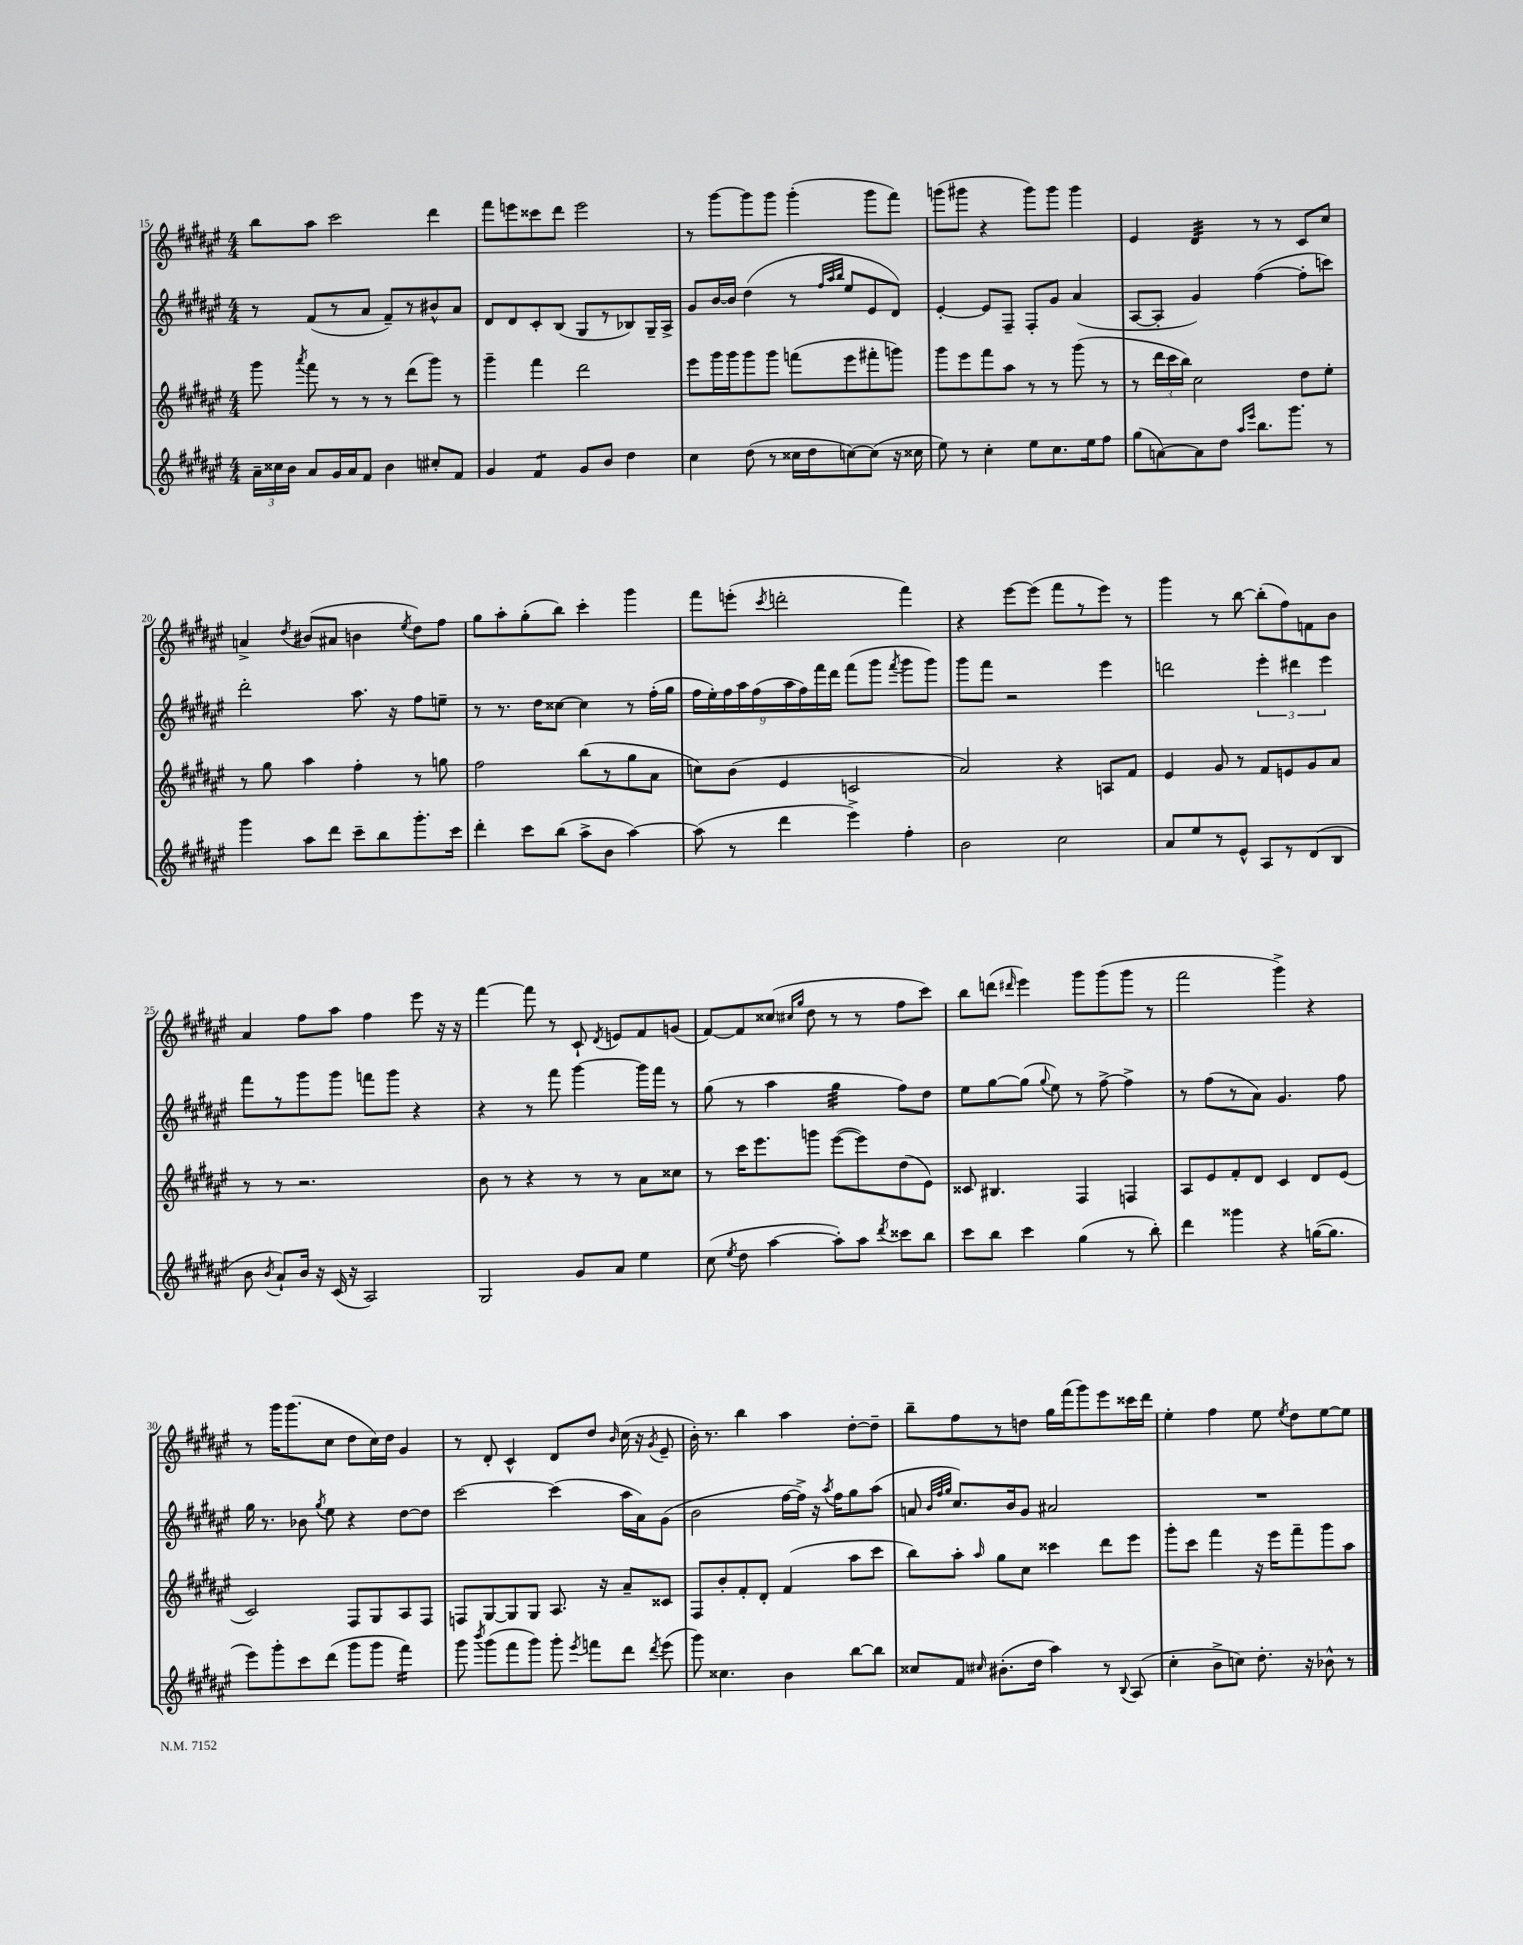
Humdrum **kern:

**kern	**kern	**kern	**kern
*staff4	*staff3	*staff2	*staff1
*clefG2	*clefG2	*clefG2	*clefG2
*k[f#c#g#d#a#e#]	*k[f#c#g#d#a#e#]	*k[f#c#g#d#a#e#]	*k[f#c#g#d#a#e#]
*M4/4	*M4/4	*M4/4	*M4/4
24a#~	8ggg#	8r	8bb
24cc##	.	.	.
24b	.	.	.
.	8qaaa#	.	.
8a#	8fff#	(8f#	8aa#
16g#	8r	8r	2ccc#
16a#	.	.	.
8f#	8r	8a#	.
4b	8r	8f#~)	.
.	(8ddd#	8r	.
8cc#'	8ggg#)	8b#^^	4ddd#
8f#	8r	8a#	.
=	=	=	=
4g#	4ggg#~	8d#	8fff#
.	.	8d#	8eee
4f#	4fff#	8c#'	8ccc##
.	.	(8B	8ddd#
8g#	2ddd#	8G#	2eee
8b	.	8r	.
4dd#	.	8B-)	.
.	.	16G#~	.
.	.	16A#^	.
=	=	=	=
4cc#	8eee#	8g#	8r
.	16ggg#	[16b	[8ggg#
.	16ggg#	16b]	.
(8dd#	8ggg#	(4dd#	8ggg#]
8r	8ggg#	.	8ggg#
16cc##	(8fff	8r	(4ggg#'
16dd#	.	.	.
.	.	32qqff#	.
.	.	32qqaa#	.
.	.	32qqbb	.
[8cc)	8eee#	8ee#	.
(8cc]	8fff#'	8e#	8ggg#
16r	8ggg)	8d#)	8fff#)
16cc##	.	.	.
=	=	=	=
8ee#)	8ggg#	[4e#'	(8ggg
8r	8eee#	.	8ggg#
4cc#'	8fff#	8e#]	4r
.	8aa#	8F#~	.
8ee#	8r	8F#'	8ggg#)
8.cc#	8r	8g#	8ggg#
.	(8ggg#	(4a#	4ggg#
16ee#	.	.	.
8ff#	8r	.	.
=	=	=	=
(8gg#	8r	[8A#	4e#
[8a)	24ddd#	8A#']	.
.	24ccc#	.	.
.	24bb)	.	.
8a]	2cc#	4g#)	4d#
8dd#	.	.	.
16qqaa#	.	.	.
16qqeee#	.	.	.
8.bb	.	([4ff#	8r
.	.	.	8r
8.ggg#	.	.	.
.	8dd#	8ff#']	8c#
8r	8ee#'	8ccc)	8cc#
=	=	=	=
4ggg#	8r	2ddd#'	4a^
.	8gg#	.	.
.	.	.	8qdd#
8aa#	4aa#	.	(8b#
8ddd#	.	.	8a#
8ccc#~	4ff#'	8.aa#	4b
8bb	.	.	.
.	.	16r	.
.	.	.	8qee#
8.ggg#'	8r	8ff#	8dd#)
.	8gg	8ee~	8ff#
16ccc#	.	.	.
=	=	=	=
4ddd#'	2ff#	8r	8gg#
.	.	8.r	8aa#'
8ccc#	.	.	(8gg#'
.	.	16dd#	.
(8bb	.	[8cc##	8bb)
8aa#^	(8bb	4cc##]	4ccc#'
8b	8r	.	.
[4aa#)	8gg#	8r	4ggg#
.	8a#	(16ff#'	.
.	.	16gg#	.
=	=	=	=
(8aa#]	8cc)	18ff#	8fff#
.	.	18ee#')	.
.	.	18ff#	.
8r	(8b	.	(8eee'
.	.	18aa#	.
.	.	(18ff#	.
.	.	.	8qccc#
4ddd#	4e#	.	2ddd'
.	.	18aa#	.
.	.	18ff#)	.
.	.	18fff#	.
.	.	18ddd#	.
4eee#^)	2c	(8fff#	.
.	.	8ggg#	.
.	.	8qfff#	.
4ff#'	.	8ggg#	4fff#)
.	.	8ggg#)	.
=	=	=	=
2b	2a#)	8ggg#	4r
.	.	8fff#	.
.	.	2r	[8eee#
.	.	.	(8eee#]
2cc#	4r	.	8fff#
.	.	.	8r
.	8A	4eee#	8eee#)
.	8f#	.	8r
=	=	=	=
8a#	4e#	2ddd	4ggg#
8ee#	.	.	.
8r	8g#	.	8r
8e#^^	8r	.	[8bb
8A#	8f#	6eee#'	(8bb']
8r	8e	.	8ff#)
.	.	6ddd#	.
(8d#	8g#	.	8f
.	.	6eee#	.
8B	8a#	.	8b
=	=	=	=
8b	8r	8fff#	4a#
8qb	.	.	.
8a#`)	8r	8r	.
16b	2.r	8ggg#	8ff#
16r	.	.	.
(16c#	.	8ggg#	8aa#
16r	.	.	.
2A#)	.	8fff	4ff#
.	.	8ggg#	.
.	.	4r	8eee#
.	.	.	16r
.	.	.	16r
=	=	=	=
2G#	8b	4r	[4fff#
.	8r	.	.
.	4r	8r	8fff#]
.	.	8fff#	8r
8g#	8r	[4ggg#	8c#`
.	.	.	8qd#
8a#	8r	.	8e
4ee#	8a#	16ggg#]	8f#
.	.	16fff#	.
.	8cc##	8r	(8g
=	=	=	=
(8cc#	8r	(8gg#	[8f#)
8qee#	.	.	.
8dd#	16ccc#	8r	8f#]
.	8.eee#	.	.
[4aa#	.	4aa#	(8cc##
.	.	.	16qqcc#
.	.	.	16qqgg#
.	8ggg	.	8dd#
8aa#'])	([8eee#	4gg#	8r
8aa#	8eee#])	.	8r
8qddd#	.	.	.
8ccc##	(8dd#	8ff#)	8ff#
8bb	8e#)	8dd#	8ccc#)
=	=	=	=
8ccc#	8c##	8ee#	8bb
8bb	4.B#	[8gg#	(8ddd
.	.	.	16qqddd#
4ccc#	.	(8gg#]	4eee#)
.	.	8qqgg#	.
.	.	8ee#)	.
(4gg#	4F#	8r	8ggg#
.	.	[8ff#^	(8ggg#
8r	4F	4ff#^]	8ggg#
8bb')	.	.	8r
=	=	=	=
4ddd#	8A#	8r	2fff#
.	8e#	(8ff#	.
4ggg##	8f#'	8r	.
.	8d#	8a#)	.
4r	4c#	4.g#	4ggg#^)
([16gg	8d#	.	4r
8.gg]	.	.	.
.	(8e#	8ff#	.
=	=	=	=
8eee#)	2c#)	16gg#	8r
.	.	8.r	.
8ggg#'	.	.	16ggg#
.	.	.	(8.ggg#
8ccc#	.	8b-	.
.	.	8qgg#	.
(8ddd#	.	8ee#	8cc#
8ggg#	8F#	4r	8dd#
8ggg#	8G#	.	16cc#)
.	.	.	16dd#
4fff#)	8A#	[8dd#	4g#
.	8F#	8dd#]	.
=	=	=	=
8ggg#	8F	[2ccc#	8r
8qbbb	.	.	.
(8ggg#	[8G#	.	8d#'
8fff#	8G#]	.	4c#^^
8ggg#)	8G#	.	.
8ggg#'	8.A#	(4ccc#]	8d#
8qeee#	.	.	.
8fff	.	.	8dd#
.	16r	.	.
.	.	.	16qqb
8ddd#	8a#~	16aa#	(16cc#
.	.	16a#)	16r
8qddd#	.	.	8qg#
(8eee#	8c##	(8g#	8e#~
=	=	=	=
8ggg#)	8F#	2b	16b')
.	.	.	8.r
4.cc##	8b'	.	.
.	8f#'	.	4bb
.	8d#'	.	.
4b	(4f#	[16ff#	4aa#
.	.	16ff#^])	.
.	.	16r	.
.	.	8qaa#	.
.	.	16ff#	.
[8bb	8aa#	8gg#	[8dd#'
8bb]	8ccc#	(8aa#	8dd#~]
=	=	=	=
8cc##	8bb)	8a	8bb~
.	.	32qqb	.
.	.	32qqff#	.
.	.	32qqgg#	.
8f#	8aa#'	8.cc#)	8ff#
16qqcc#	16qqaa#	.	.
(8.b#'	8gg#	.	8r
.	.	16b	.
.	8cc#	8g#	8dd
16dd#	.	.	.
4aa#)	4ccc##	2a#	16gg#
.	.	.	(16fff#
.	.	.	8ggg#)
8r	8ddd#	.	8eee#
8qqB	.	.	.
(8A#	8eee#	.	16ccc##
.	.	.	16ddd#
=	=	=	=
4cc#'	8ggg#'	1r	4ee#'
.	8ccc#	.	.
8b^	4fff#	.	4ff#
8cc)	.	.	.
8.dd#'	16r	.	8ee#
.	16eee#	.	.
.	.	.	8qee#
.	8fff#~	.	8dd#
16r	.	.	.
8b-^^	8ggg#	.	[8ee#
8r	8aa#	.	8ee#]
==	==	==	==
*-	*-	*-	*-
